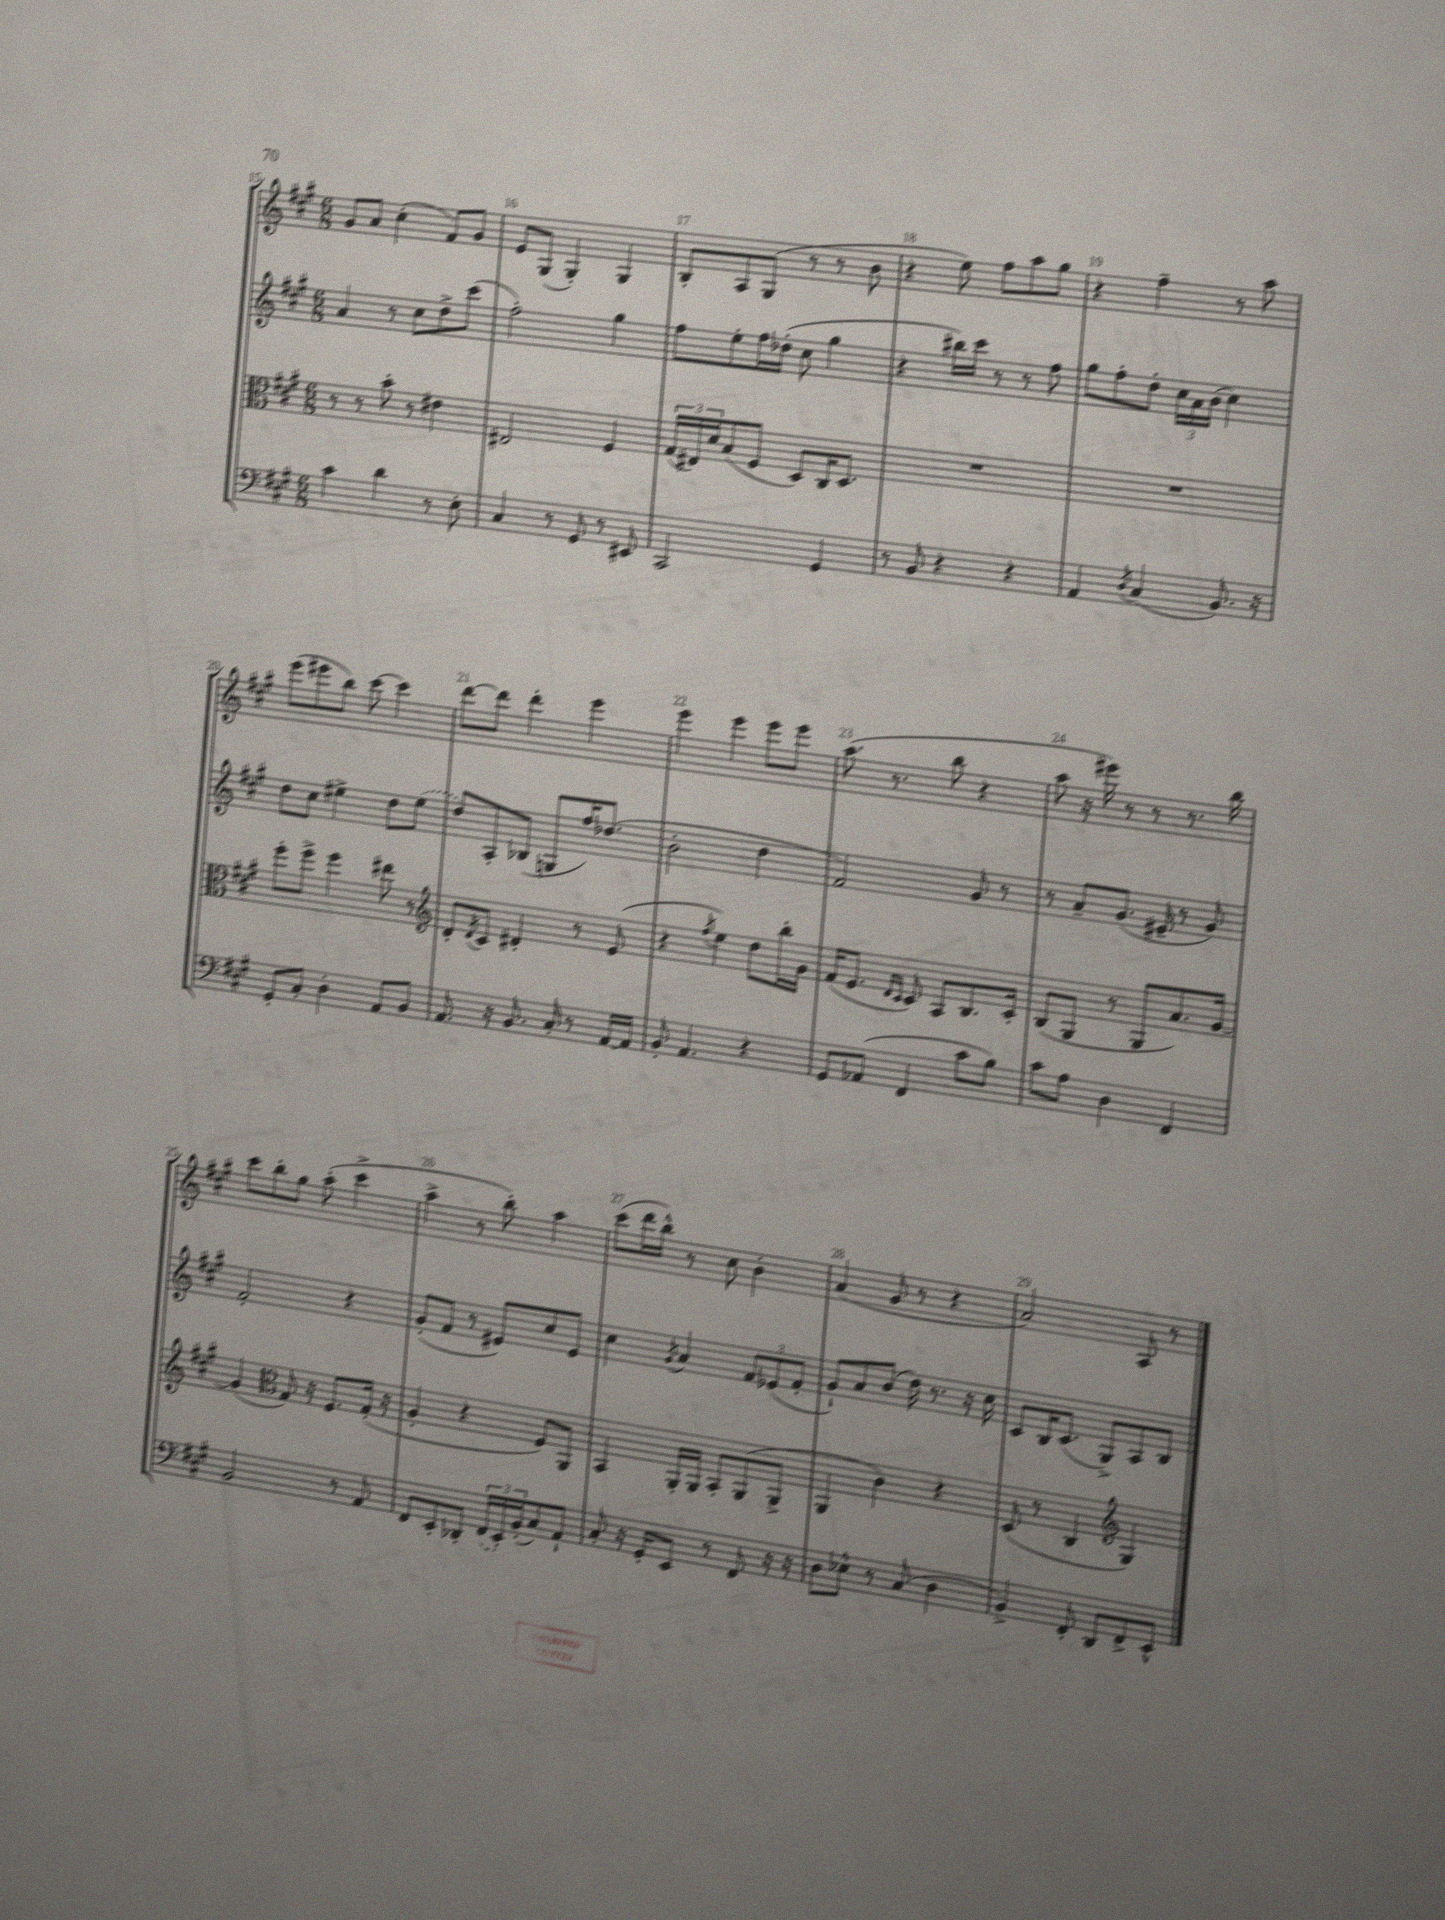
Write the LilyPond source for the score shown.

<<
\new StaffGroup <<
\new Staff = "s0" {
    \clef treble \key a \major \numericTimeSignature \time 6/8
    gis'8 a'8 cis''4-.( fis'8) gis'8 |
    e'8 gis8( gis4-.) gis4 |
    b8-. a8 gis8( r8 r8 b'8 |
    r4 e''8) fis''8 a''8 gis''8 |
    r4 fis''4-- r8 a''8 |
    e'''8( eis'''8 b''8) cis'''8~ cis'''4 |
    d'''8~ d'''8 d'''4-. e'''4 |
    e'''4 e'''4 e'''8 e'''8 |
    a''8.( r8. b''8 r4 |
    a''8 r16 eis'''16) r8 r8 r8. b''16 |
    cis'''8 b''8-. gis''8 a''8-.( cis'''4-> |
    a''4-> r8 b''8-.) a''4 |
    cis'''8( d'''16 b''16-^) r8 cis''8 b'4-. |
    a'4( gis'8 r8 r4 |
    a'2) a8 r8 \bar "|." |
}
\new Staff = "s1" {
    \clef treble \key a \major \numericTimeSignature \time 6/8
    a'4 r8 cis''8 d''8-> cis'''8( |
    fis''2-.) gis''4 |
    fis''8 e''8-. fis''16 des''16-.( cis''8 gis''4 |
    r4 bis''16) cis'''16 r8 r8 fis''8 |
    gis''8 fis''8-. d''8-. \tuplet 3/2 { cis''16 a'16 b'16( } cis''4) |
    d''8 cis''8 eis''4-> d''8 \once \slurDashed eis''8( |
    d''8) a8-. bes8( g8 fis''16) des''8.( |
    b'2-. d''4 |
    fis'2) gis'8 r8 |
    r8 a'8-- gis'8.( eis'16-- r8 gis'8) |
    fis'2-. r4 |
    gis'8-.( fis'8 r8 eis'8) cis''8 eis'8 |
    cis''4 \acciaccatura { gis'8 } a'4 \tuplet 3/2 { fis'8 ees'8( fis'8-. } |
    gis'8-!) a'8 b'8( d''16) r8. r16 cis''16 |
    cis'8 b16 cis'8.( gis8->) a8 b8 \bar "|." |
}
\new Staff = "s2" {
    \clef alto \key a \major \numericTimeSignature \time 6/8
    r8 r8 b'8-. r8 eis'4 |
    eis2 fis4 |
    \tuplet 3/2 { gis16( eis16) d'16 } b8( fis8 d8) cis16 d8. |
    R2. |
    R2. |
    fis''8-. fis''8-> fis''4 eis''8 r8 |
    \clef treble d'8-. \acciaccatura { d'8 } cis'8 dis'4-. r8 e'8( |
    r4 \acciaccatura { fis''8 } e''4) d''8 b''16-. gis'16 |
    fis'16( e'8. \grace { d'16 cis'16 } cis'8) a8 b8. cis'16-. |
    b8( gis8 r8 gis8 a'8.) gis'16~ |
    gis'4( \clef alto gis8) r16 fis8. gis16-.( r16 |
    a4-. r4 fis8) a,8 |
    b,4 a,16-. a,16 b,8-. a,8( a,8-> |
    a,4 cis'4) r4 |
    d8( r8 cis4 \clef treble gis4) \bar "|." |
}
\new Staff = "s3" {
    \clef bass \key a \major \numericTimeSignature \time 6/8
    cis'4 d'4 r8 e8-. |
    cis4 r8 gis,8 r8 eis,8 |
    cis,2 gis,4 |
    r8 b,8 r4 r4 |
    a,4 \acciaccatura { d8 } cis4( b,8.) r16 |
    gis,8-. cis8-. d4-. a,8 b,8 |
    a,8. r16 b,8. cis16-. r8 a,16~ a,16 |
    b,8-. a,4. r4 |
    gis,8 aes,8( fis,4 cis'8 b8) |
    cis'8 a8 d4 fis,4 |
    b,2 r8 a,8 |
    fis,8 e,8-. des,8-. \tuplet 3/2 { \once \slurDashed fis,16( e,16-.) b,16-.( } cis8) a,8-! |
    cis8-. r16 gis,16-. e,8 r8 fis,8 r16 r16 |
    d8 ees8-^ r8 cis8( d4 |
    b,4->) fis,8-. d,8 fis,8-> e,8-^ \bar "|." |
}
>>
>>
\layout { \context { \Score currentBarNumber = #15 \override BarNumber.break-visibility = ##(#f #t #t) barNumberVisibility = #all-bar-numbers-visible } }
